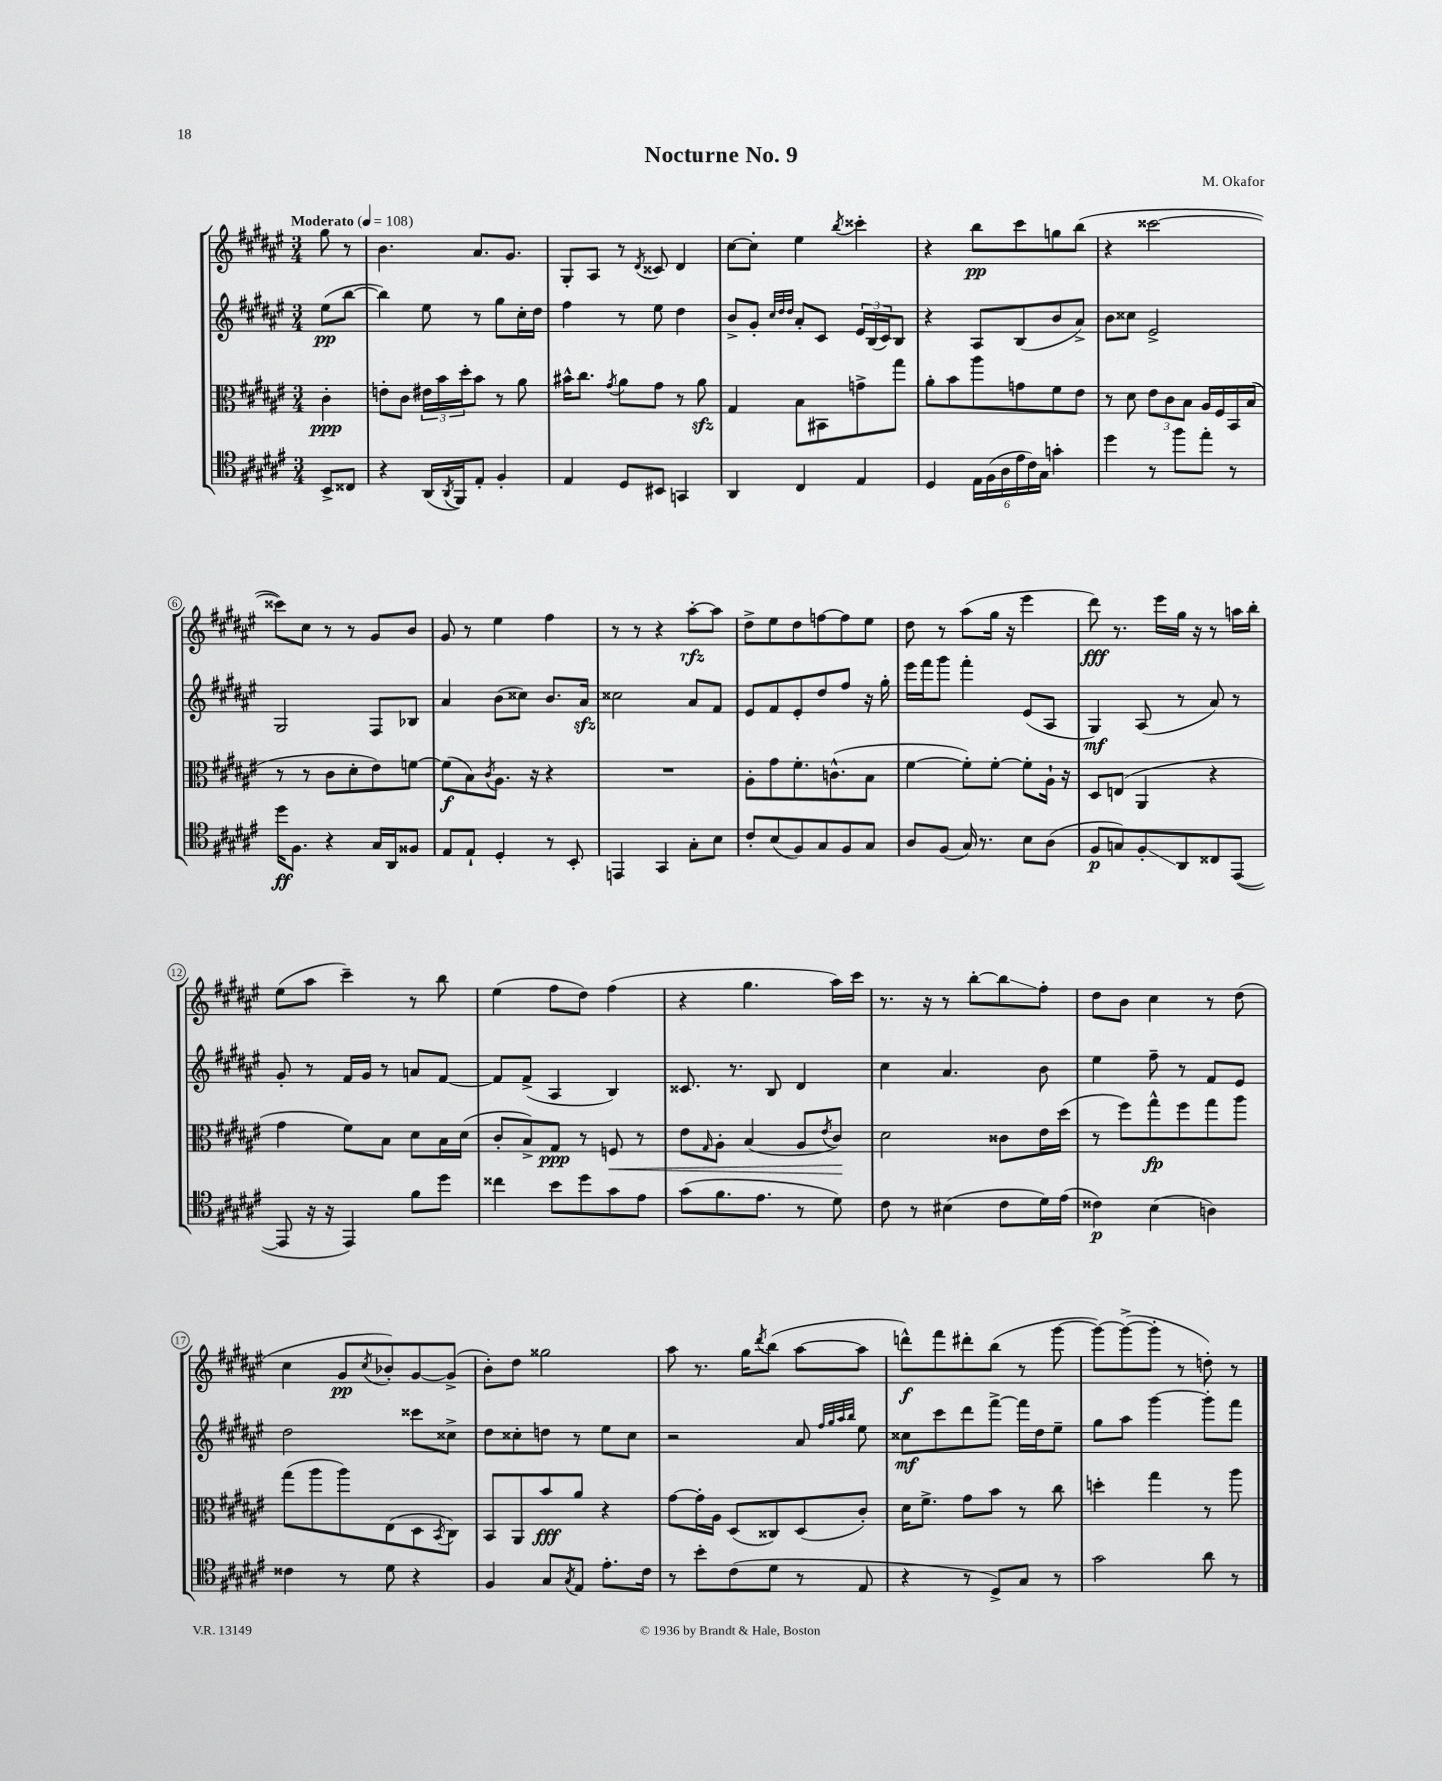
\header { title = "Nocturne No. 9" composer = "M. Okafor" }
<<
\new StaffGroup <<
\new Staff = "s0" {
    \clef treble \key fis \major \numericTimeSignature \time 3/4 \partial 4 \tempo "Moderato" 4 = 108
    gis''8 r8 |
    b'4. ais'8. gis'8. |
    gis8-. ais8 r8 \acciaccatura { dis'8 } cisis'8 dis'4 |
    cis''8~ cis''8-. eis''4 \acciaccatura { b''8 } cisis'''4-. |
    r4 b''8\pp cis'''8 g''8 b''8( |
    r4 cisis'''2~ |
    cisis'''8) cis''8 r8 r8 gis'8 b'8 |
    gis'8 r8 eis''4 fis''4 |
    r8 r8 r4 ais''8~-.\rfz ais''8 |
    dis''8-> eis''8 dis''8 f''8~ f''8 eis''8 |
    dis''8 r8 ais''8( gis''16 r16 eis'''4 |
    dis'''8\fff) r8. eis'''16 gis''16 r16 r8 a''16 b''16-. |
    eis''8( ais''8 cis'''4--) r8 b''8 |
    eis''4( fis''8 dis''8) fis''4( |
    r4 gis''4. ais''16) cis'''16 |
    r8. r16 r8 b''8~-. b''8\glissando fis''8-. |
    dis''8 b'8 cis''4 r8 dis''8( |
    cis''4 gis'8\pp \acciaccatura { cis''8 } bes'8-.) gis'8~ gis'8->( |
    b'8-.) dis''8 gisis''2 |
    ais''8 r8. gis''16 \acciaccatura { dis'''8 } b''8( ais''8~ ais''8 |
    d'''8-^\f) fis'''8 dis'''8-. b''8( r8 gis'''8~ |
    gis'''8~) gis'''8~->( gis'''8-. r8 d''8-.) r8 \bar "|." |
}
\new Staff = "s1" {
    \clef treble \key fis \major \numericTimeSignature \time 3/4 \partial 4
    eis''8\pp( b''8~ |
    b''4) eis''8 r8 gis''8 cis''16-. dis''16 |
    fis''4 r8 eis''8 dis''4 |
    b'8-> gis'8-. \grace { cis''32 dis''32 dis''32 } ais'8-. cis'8 \tuplet 3/2 { eis'16 b16( cis'16) } b8 |
    r4 ais8 b8( b'8 ais'8->) |
    b'8 cisis''8 eis'2-> |
    gis2 fis8 bes8 |
    ais'4 b'8( cisis''8) b'8. ais'16\sfz |
    cisis''2 ais'8 fis'8 |
    eis'8 fis'8 eis'8-. dis''8 fis''8 r16 gis''16-. |
    eis'''16 fis'''16 gis'''8 fis'''4-. eis'8( ais8 |
    gis4\mf) ais8( r8 ais'8) r8 |
    gis'8-. r8 fis'16 gis'16 r8 a'8 fis'8~ |
    fis'8 fis'8->( ais4 b4) |
    cisis'8. r8. b8 dis'4 |
    cis''4 ais'4. b'8 |
    eis''4 fis''8-- r8 fis'8 eis'8 |
    dis''2 cisis'''8 cisis''8-> |
    dis''8 cisis''8-. d''8 r8 eis''8 cisis''8 |
    r2 ais'8 \grace { fis''32 gis''32 ais''32 b''32 } eis''8 |
    cisis''8\mf cis'''8 dis'''8 fis'''8~-> fis'''16 dis''16 eis''8-- |
    gis''8 ais''8 gis'''4~ gis'''8-. fis'''8 \bar "|." |
}
\new Staff = "s2" {
    \clef alto \key fis \major \numericTimeSignature \time 3/4 \partial 4
    cis'4-.\ppp |
    e'8-. cis'8 \tuplet 3/2 { eis'16 b'16 dis''16-. } b'8 r8 ais'8 |
    bis'16-^ cis''8. \acciaccatura { gis'8 } ais'8 gis'8 r8 ais'8\sfz |
    gis4 b8 bis,8 g'8-> gis''8 |
    ais'8-. b'8 ais''8 g'8 fis'8 eis'8 |
    r8 dis'8 \tuplet 3/2 { eis'8 cis'8 b8 } ais16 fis16 b,16 b16( |
    r8 r8 cis'8 dis'8-. eis'8) f'8~ |
    f'8\f( b8) \acciaccatura { cis'8 } ais8. r16 r4 |
    R2. |
    ais8-. gis'8 fis'8.-. c'8.-^( b8 |
    fis'4~ fis'8-.) fis'8~-. fis'8-. ais16-! r16 |
    dis8 e8( ais,4 r4 |
    gis'4 fis'8) b8 dis'8 b16 dis'16( |
    cis'8-. b8->) gis8\ppp r8 f8\< r8 |
    eis'8 \grace { gis16 } ais8-. b4( ais8 \acciaccatura { eis'8 } cis'8\!) |
    dis'2 cisis'8 eis'16 dis''16( |
    r8 fis''8) gis''8-^\fp fis''8 gis''8 ais''8 |
    gis''8( ais''8 ais''8) eis8( dis8 \acciaccatura { b,8 } cis8) |
    b,8 ais,8 b'8\fff ais'8 r4 |
    gis'8~ gis'16-. ais16 dis8( cisis8) dis8( cis'8-.) |
    dis'16 fis'8.-> gis'8 b'8 r8 cis''8 |
    d''4-. gis''4 r8 ais''8 \bar "|." |
}
\new Staff = "s3" {
    \clef tenor \key fis \major \numericTimeSignature \time 3/4 \partial 4
    b,8-> cisis8 |
    r4 ais,16( \acciaccatura { ais,8 } fis,16) eis8-. fis4-. |
    eis4 dis8 bis,8 g,4 |
    ais,4 cis4 eis4 |
    dis4 \tuplet 6/4 { eis16 fis16( ais16 eis'16 cis'16) gis16 } g'4-. |
    dis''4 r8 fis''8 eis''8-. r8 |
    dis''16\ff fis8. r4 gis16 ais,16 fisis8 |
    eis8 eis8-! dis4-. r8 b,8-. |
    e,4 gis,4 gis8-. b8 |
    cis'8-. b8( fis8) gis8 fis8 gis8 |
    ais8 fis8( gis16) r8. b8 ais8( |
    fis8\p g8) fis8-.\glissando ais,8 cisis8 eis,8~( |
    eis,8 r16 r16 eis,4) fis'8 dis''8 |
    cisis''4 b'8 dis''8 gis'8 eis'8 |
    gis'8( fis'8. eis'8. r8 dis'8) |
    cis'8 r8 bis4( cis'8 dis'16) eis'16( |
    cisis'4\p) b4( a4) |
    cisis'4 r8 dis'8 r4 |
    fis4 gis8 \acciaccatura { gis8 } eis8 eis'8.-. cis'16 |
    r8 b'8-. cis'8( dis'8 r8 eis8 |
    r4 r8 dis8->) gis8 r8 |
    gis'2 ais'8 r8 \bar "|." |
}
>>
>>
\layout { \context { \Score \override BarNumber.stencil = #(make-stencil-circler 0.1 0.3 ly:text-interface::print) } }
